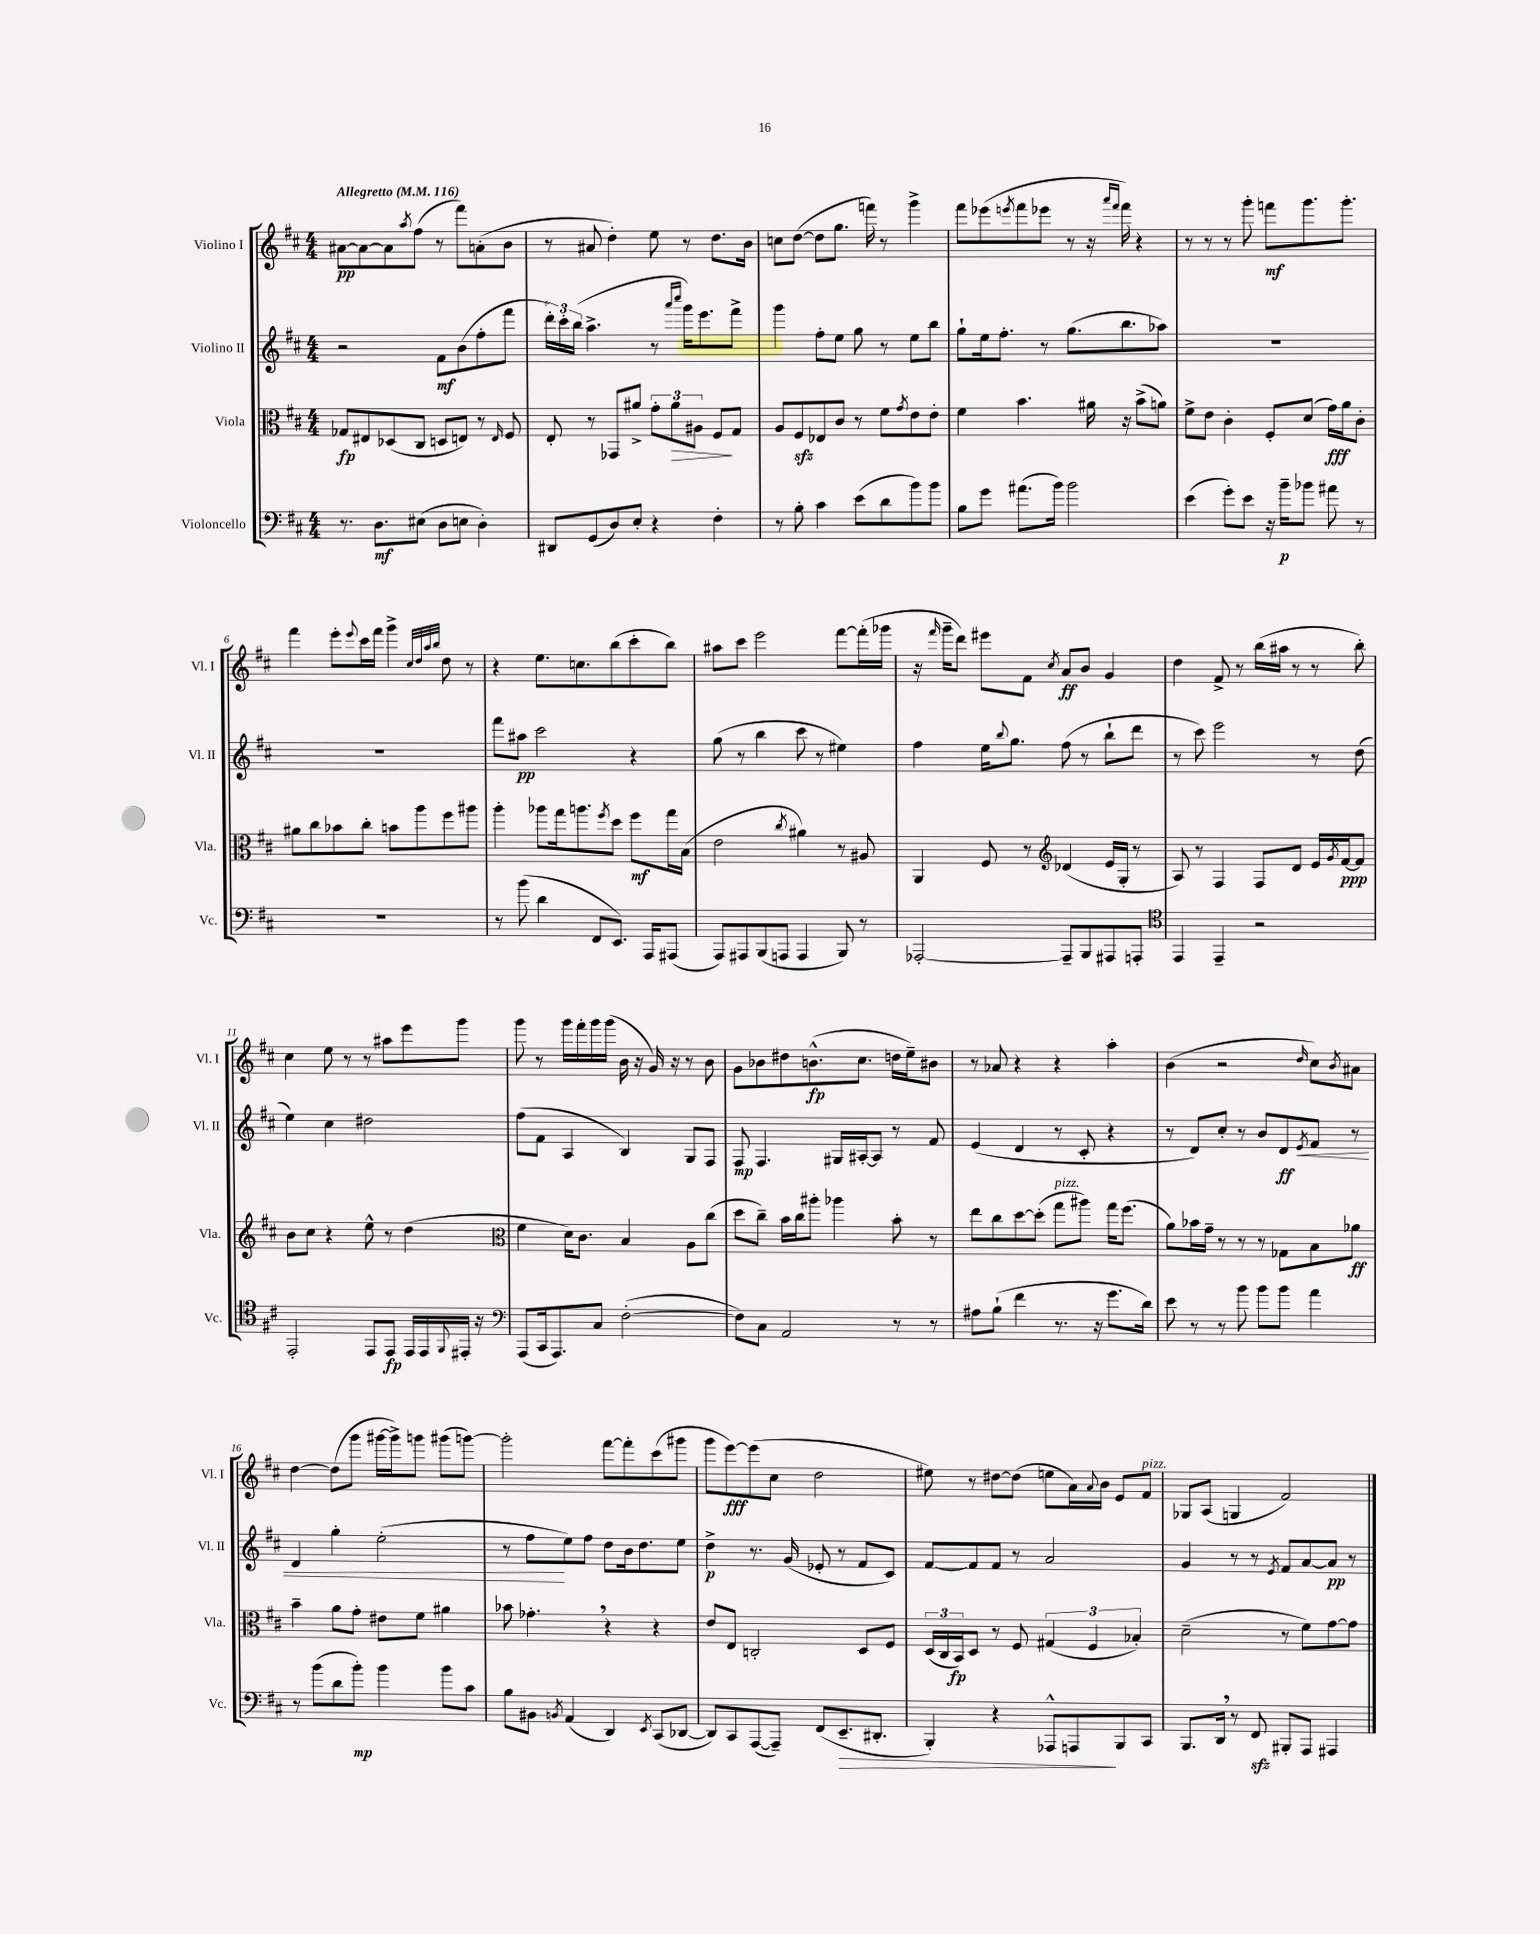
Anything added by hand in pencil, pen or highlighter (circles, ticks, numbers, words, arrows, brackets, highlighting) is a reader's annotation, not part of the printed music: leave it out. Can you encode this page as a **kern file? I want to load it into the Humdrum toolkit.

**kern	**kern	**kern	**kern
*staff4	*staff3	*staff2	*staff1
*clefF4	*clefC3	*clefG2	*clefG2
*k[f#c#]	*k[f#c#]	*k[f#c#]	*k[f#c#]
*M4/4	*M4/4	*M4/4	*M4/4
*MM116	*MM116	*MM116	*MM116
8.r	8G-/L	2r	[8a#\L
.	8E#/	.	8a#\_
8.D\L	.	.	.
.	(8D-/	.	8a#\]
.	.	.	8qaa/
(8E#\J	8C#/J	.	(8ff#\J
8D\L	8D/L	8f#\L	8r
8E\J	8E/J)	(8b\	8fff#\L)
4D'\)	8r	8ff#'\	(8a'\
.	16qqE/	.	.
.	8F#/	8fff#\J	8b\J
=	=	=	=
8DD#/L	8E'/	24ddd'\LL)	8r
.	.	24ccc#'\	.
.	.	(24bb\JJ	.
(8GG/	8r	4.aa^\	8a#/
8D/)	8GG-/L	.	4dd'\)
8E'/J	8a#^/J	.	.
4r	12g'\L	8r	8ee\
.	12a#\	.	.
.	.	16qqaaa/LL	.
.	.	16qqcccc#/JJ	.
.	.	16ggg\LK)	8r
.	12A#\J	.	.
.	.	8.eee\	.
4F#'\	8F#/L	.	8.dd\L
.	8G/J	8fff#^\J	.
.	.	.	16b\Jk
=	=	=	=
8r	8A/L	4ggg\	8cc\L
8B'\	8F#/	.	([8dd\J
4c#\	8E-/	8ff#'\L	8dd\]L
.	8c#/J	8ee\J	8.gg\J
(8e\L	8r	8gg\	.
.	.	.	16fff\)
8d\	8f#\L	8r	8r
.	8qg/	.	.
8b\)	8e\	8ee\L	4ggg^\
8b\J	8e'\J	8bb\J	.
=	=	=	=
8B\L	4f#\	8gg`\L	8fff#\L
8g\J	.	16ee\k	(8eee-\
.	.	8.ff#'\J	.
.	.	.	8qeee/
(8.a#\L	4.b\	.	8fff#\
.	.	8r	8eee-\J
16b\Jk)	.	.	.
2b\	.	(8.gg\L	8r
.	16a#\	.	16r
.	.	.	16qqaaa/LL
.	.	.	16qqfff#/JJ
.	16r	8.bb\	16fff#\)
.	(8b^\L	.	4r
.	8a\J)	8aa-\J)	.
=	=	=	=
(4e\	8f#^\L	1r	8r
.	8e\J	.	8r
8g'\L)	4c#'\	.	8r
8e\J	.	.	8ggg'\
16r	8F#'/L	.	8fff\L
16b~\LK	.	.	.
8b-\J	(8d/J	.	8.ggg\
8a#\	16g\LL)	.	.
.	16a\J	.	8.ggg'\J
8r	8c#'\J	.	.
=	=	=	=
1r	8a#\L	1r	4fff#\
.	8cc#\	.	.
.	8b-\	.	8eee'\L
.	.	.	8qqeee/
.	8cc#'\J	.	16ccc#\L
.	.	.	16fff#\JJ
.	8b\L	.	4ggg^\
.	8aa\	.	.
.	.	.	32qqcc#/LLL
.	.	.	32qqdd/
.	.	.	32qqaa/
.	.	.	32qqbb/JJJ
.	8ff#\	.	8dd\
.	8aa#\J	.	8r
=	=	=	=
8r	4aa'\	8fff#\L	4r
(8b\	.	8aa#\J	.
4d\	8aa-\L	2ccc#\	8.ee\L
.	16gg\k	.	.
.	8.aa\	.	8.cc\
8FF#/L	.	.	.
.	8qff#/	.	.
8.EE/J)	8dd\J	.	(8bb\
.	8ff#\L	4r	8ccc#'\
16AAA/LK	.	.	.
(8AAA#/J	16gg\L	.	8bb\J)
.	(16B\JJ	.	.
=	=	=	=
8AAA/L)	2e\	(8gg\	8aa#\L
8AAA#/	.	8r	8ccc#\J
(8BBB/	.	4bb\	2eee\
8AAA/J	.	.	.
.	8qcc#/	.	.
4AAA/	4a#\)	8ccc#\	.
.	.	8r	.
8BBB/)	8r	4ee#\)	[8fff#\L
8r	8A#/	.	(16fff#'\]L
.	.	.	16ggg-\JJ
=	=	=	=
[2AAA-'/	4AA/	4ff#\	16r
.	.	.	16qqfff#/
.	.	.	16ggg~\LK
.	.	.	8ddd\J)
.	8F#/	16ee\LK	8eee#\L
.	.	8qqbb/	.
.	.	8.gg\J	.
.	8r	.	8f#\J
*	*clefG2	*	*
.	.	.	8qcc#/
8AAA-~/]L	(4d-/	(8ff#\	8a/L
8BBB/	.	8r	8b/J
8AAA#/	16e/LL	8bb`\L	4g/
.	16G'/JJ	.	.
8AAA'/J	8r	8ddd\J	.
=	=	=	=
*clefC4	*	*	*
4EE/	8A/)	8r	4dd\
.	8r	8ccc#\)	.
4EE~/	4F#/	2eee\	8f#^/
.	.	.	8r
2r	8F#/L	.	(16bb\LL
.	.	.	16aa#\JJ
.	8d/J	.	8r
.	16e/LL	8r	8r
.	8qg/	.	.
.	[16f#/J	.	.
.	8f#/]J	(8dd\	8bb'\)
=	=	=	=
2EE'/	8b\L	4ee\)	4cc#\
.	8cc#\J	.	.
.	4r	4cc#\	8ee\
.	.	.	8r
8EE/L	8ee^^\	2dd#\	8r
8EE/J	8r	.	8aa#\L
16EE/LL	(4dd\	.	8eee\
16EE/	.	.	.
8qqFF#/	.	.	.
16EE#'/JJ	.	.	8ggg\J
16r	.	.	.
=	=	=	=
*clefF4	*clefC3	*	*
(8AAA/L	4f#\	(8ff#\L	8ggg\
16CC#/k	.	8f#\J	8r
8.AAA/)	.	.	.
.	16d\LK)	4A/	16ggg\LL
.	8.c#\J	.	16fff#'\
8C#/J	.	.	16ggg\
.	.	.	(16ggg\JJ
([2F#'\	4B/	4B/)	16b\
.	.	.	16r
.	.	.	16g/)
.	.	.	16r
.	8A\L	8G/L	8r
.	(8cc#\J	8F#/J	8b\
=	=	=	=
8F#\]L)	8dd\L	8F#/	8g\L
8C#\J	8cc#~\J)	4.F#/	8b-\
2AA/	16b\LL	.	8dd#\
.	16cc#\J	.	.
.	8aa#'\J	.	(8.b^^\
.	4aa-\	16G#/LL	.
.	.	[16A#'/J	8.cc#\J
.	.	8A#/]J	.
8r	8b'\	8r	16dd\LL
.	.	.	16ee~\J)
8r	8r	8f#/	8b#\J
=	=	=	=
8A#\L	8ee\L	(4e/	8r
(8B`\J	8cc#\	.	8a-/
4f#\	[8dd\	4d/	4r
.	(8dd'\]J	.	.
8.r	8gg\L	8r	4r
.	8aa#\J)	8c#'/	.
16r	.	.	.
8.g\L	16gg\LK	4r	4aa'\
.	(8.ff#\J	.	.
16d\Jk)	.	.	.
=	=	=	=
8e\	8a\L)	8r	(4b\
8r	16b-\L	8d/L)	.
.	16g~\JJ	.	.
8r	8r	8cc#'/J	2r
8b\	8r	8r	.
8b\L	8r	8b/L	.
8b\J	8G-\L	8d/	.
.	.	8qe/	16qqdd/
4a\	8B\	8f#/J	8cc#\L)
.	.	.	8qb/
.	8a-\J	8r	8a#\J
=	=	=	=
8r	4b~\	4d/	[4dd\
(8b\L	.	.	.
8d\	8a\L	4gg'\	(8dd\]L
8b'\J)	8g'\J	.	8ggg\J
4b\	8e#\L	(2ee'\	[16ggg#\LL
.	.	.	16ggg#^\]J)
.	8f#\J	.	8ggg\J
8b\L	4a#\	.	(8ggg#\L
8c#\J	.	.	[8ggg\J)
=	=	=	=
8B\L	8b-\	8r	2ggg'\]
8BB#\J	4.g-'\	8ff#\L	.
8qBB/	.	.	.
(4AA/	.	8ee\)	.
.	.	8ff#\J	.
4DD/)	4r	8dd\L	[8fff#\L
.	.	16b\k	8fff#'\]
.	.	8.dd\	.
8qEE/	.	.	.
(8CC#/L	4r	.	(8ccc#\
[8DD-/J	.	8ee\J	8ggg#\J
=	=	=	=
8DD-/]L)	8e/L	4dd^\	8ggg\L
8CC#/	8E/J	.	[8eee\)
([8AAA/	2C'/	8.r	(8eee\]
8AAA~/]J)	.	.	8cc#\J
.	.	(16g/	.
(8FF#/L	.	8e-'/	2dd\
8.EE~/	.	8r	.
.	8D/L	8f#/L	.
8.DD#'/J	.	.	.
.	8F#/J	8c#/J)	.
=	=	=	=
4BBB'/)	(24D/LL	[8f#/L	8ee#\)
.	24C#/	.	.
.	24BB/J)	.	.
.	8D/J	8f#/]	8r
4r	8r	8f#/J	[8dd#\L
.	8F#/	8r	(8dd#\]J
8AAA-^^/L	(6G#/	2a/	8ee\L
8AAA/	.	.	16a\L)
.	6F#/	.	.
.	.	.	8qqa/
.	.	.	16b\JJ
8BBB/	.	.	8e/L
.	6B-'/)	.	.
8CC#/J	.	.	8f#/J
=	=	=	=
8.BBB/L	(2d~\	4g/	8G-/L
.	.	.	(8A/J
16DD/Jk	.	.	.
8r	.	8r	4G/
8FF#/	.	8r	.
.	.	8qe/	.
8BBB#'/L	8r	8f#/L	2f#/)
8AAA/J	8f#\L)	[8a/	.
4AAA#/	[8g\	8a/]J	.
.	8g\]J	8r	.
==	==	==	==
*-	*-	*-	*-
